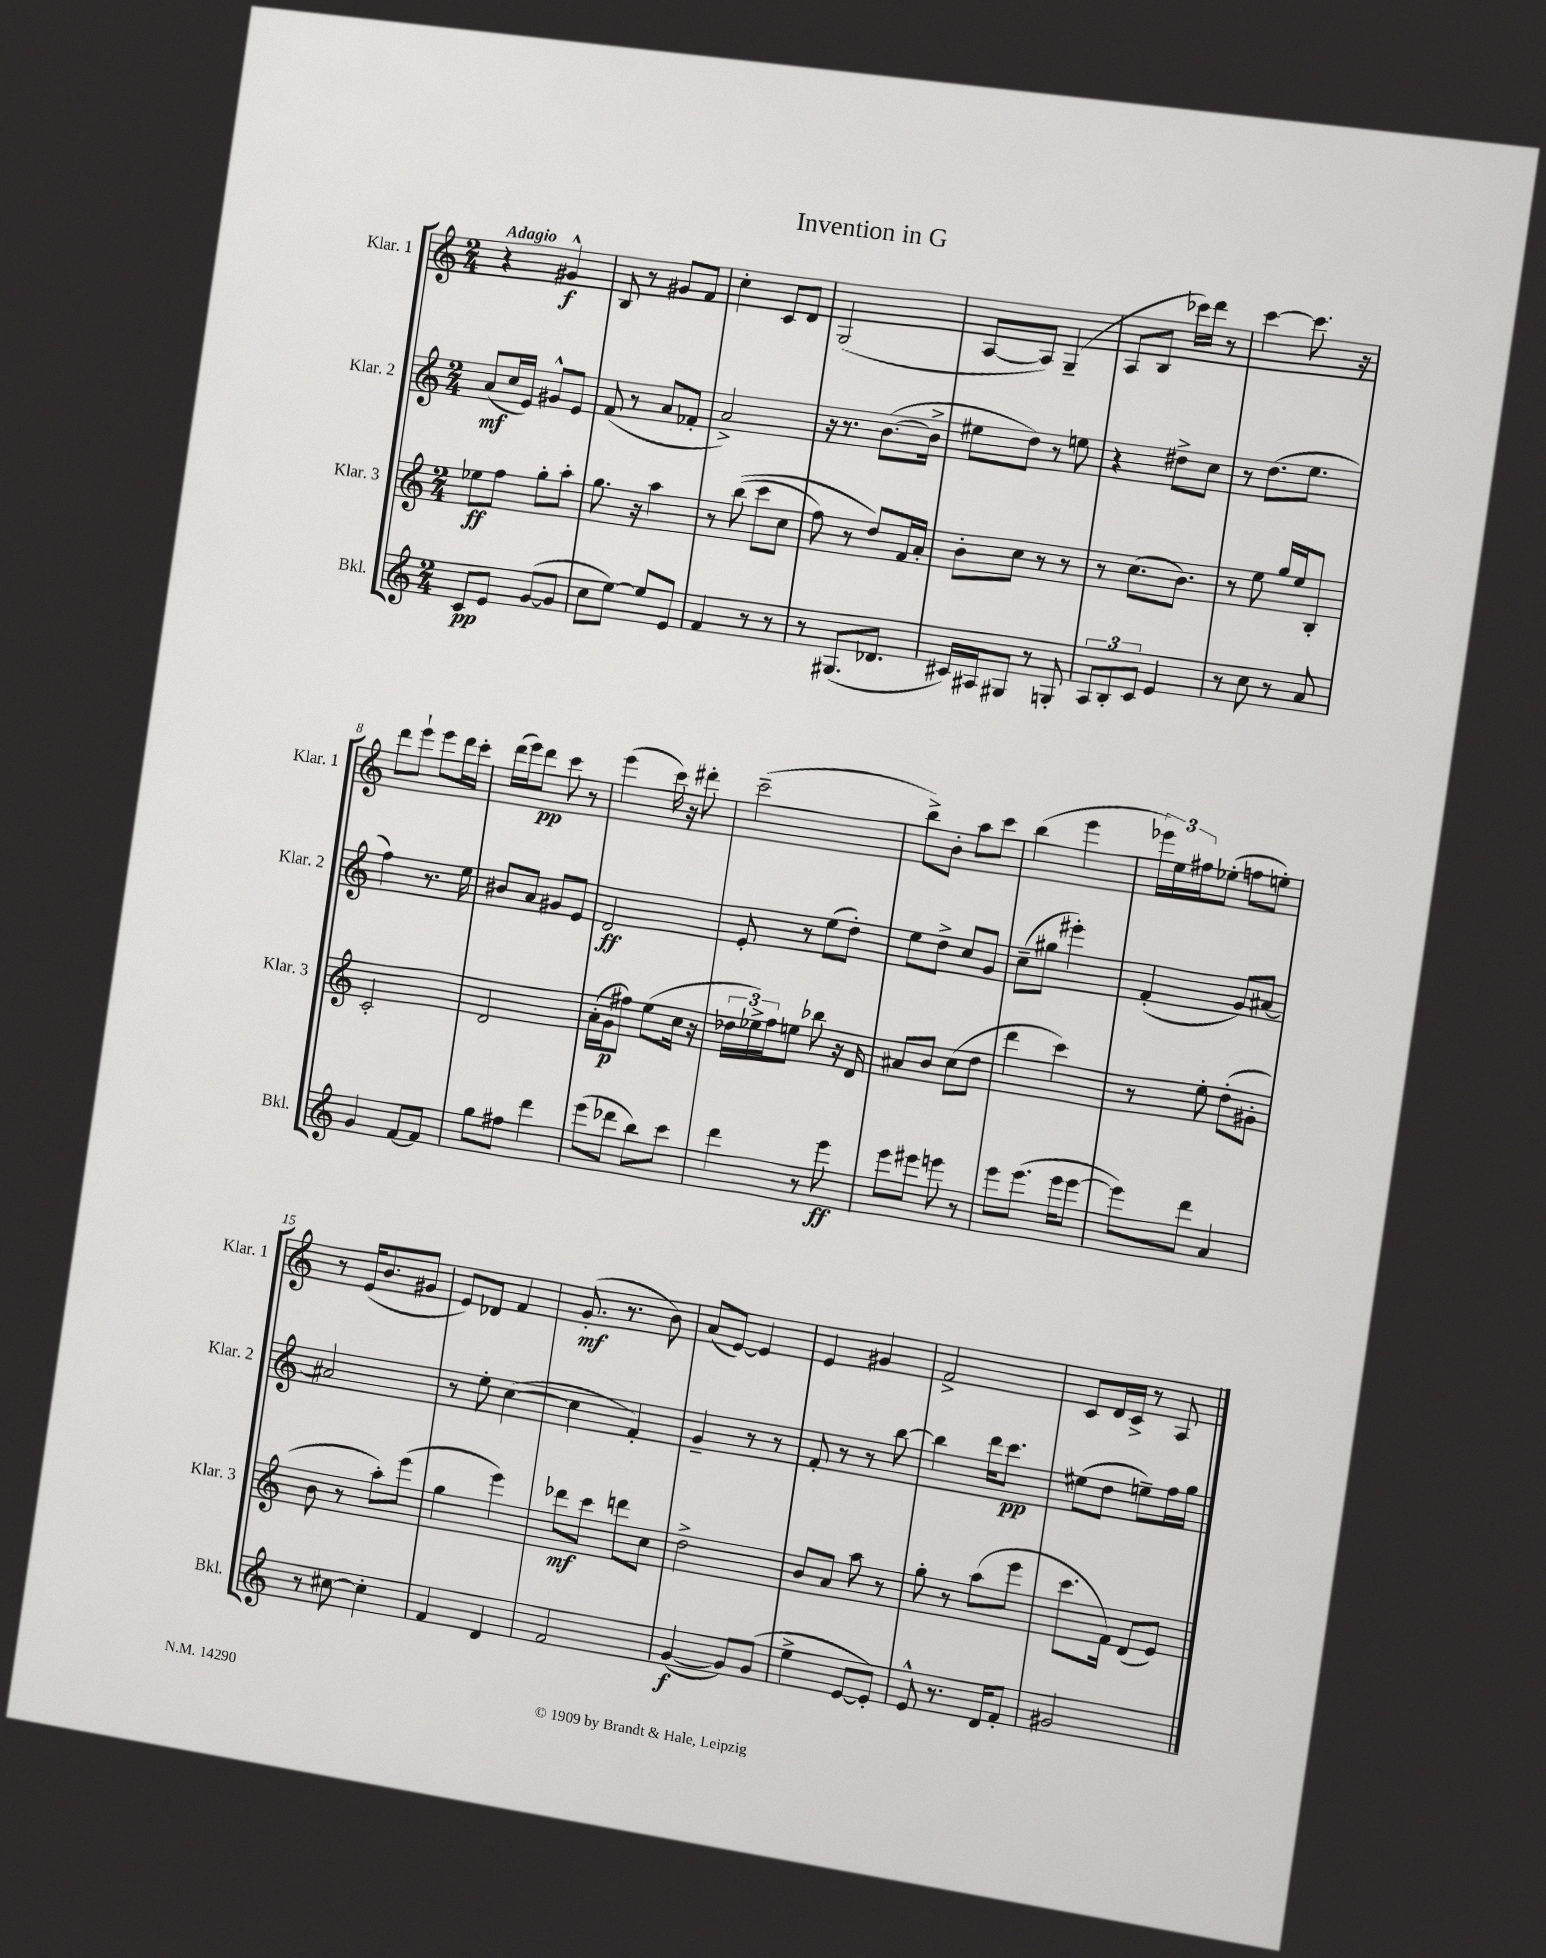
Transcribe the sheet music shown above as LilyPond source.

\header { title = "Invention in G" }
<<
\new StaffGroup <<
\new Staff = "s0" \with { instrumentName = "Klar. 1" shortInstrumentName = "Klar. 1" } {
    \clef treble \key c \major \numericTimeSignature \time 2/4 \tempo "Adagio"
    r4 gis'4-^\f |
    b8 r8 gis'8 f'8 |
    c''4-. c'8 d'8 |
    g2( |
    a8~ a8) g4--( |
    a8 b8 ces'''16) d'''16 r8 |
    c'''4~ c'''8. r16 |
    d'''8 e'''8-! e'''8 d'''16 c'''16-. |
    d'''16( e'''16) d'''8\pp c'''8 r8 |
    e'''4( c'''16) r16 dis'''8-. |
    c'''2--( |
    b''8->) b'8-. a''8 c'''8 |
    b''4( e'''4 |
    \tuplet 3/2 { ees'''16) e''16 fis''16 } ees''8-.( f''8 e''8-.) |
    r8 e'16( b'8. gis'8 |
    e'8) des'8 f'4 |
    g'8.-.\mf( r8. b'8) |
    a'8( e'8~) e'4 |
    e'4 gis'4 |
    f'2-> |
    c'8 d'16 c'16-> r8 a8 \bar "|." |
}
\new Staff = "s1" \with { instrumentName = "Klar. 2" shortInstrumentName = "Klar. 2" } {
    \clef treble \key c \major \numericTimeSignature \time 2/4
    a'8\mf( c''16 e'16) gis'8-^ e'8 |
    f'8( r8 a'8 fes'8-. |
    a'2->) |
    r16 r8. b'8.~( b'16-> |
    eis''8 d''8) r8 e''8 |
    r4 dis''8-> c''8 |
    r8 d''8.( e''8. |
    f''4) r8. e''16 |
    bis'8 a'8 gis'8 e'8 |
    d'2\ff |
    e'8-. r8 e''8( d''8-.) |
    e''8 d''8-> c''8 g'8 |
    c''8--( gis''8 eis'''4-.) |
    f'4-.( g'8) ais'8~ |
    ais'2 |
    r8 e''8-. c''4~( |
    c''4 f'4-.) |
    g'4-- r8 r8 |
    f'8-. r8 r8 b''8~ |
    b''4 d'''16 c'''8.\pp |
    eis''8( d''8 e''8--) f''16 g''16 \bar "|." |
}
\new Staff = "s2" \with { instrumentName = "Klar. 3" shortInstrumentName = "Klar. 3" } {
    \clef treble \key c \major \numericTimeSignature \time 2/4
    ees''8\ff f''8 g''8-. a''8-. |
    g''8. r16 a''4 |
    r8 b''8(\( c'''8 c''8 |
    f''8) r8 d''8\) f'16 a'16-. |
    b'8-. c''8 r8 r8 |
    r8 c''8.( b'8.) |
    r8 e''8 g''16 e''16 b8-. |
    c'2-. |
    d'2 |
    a'16-.( g'16\p fis''8) e''8( c''16 r16 |
    \tuplet 3/2 { des''16 ees''16->) f''16 } e''8 bes''8 r16 d'16 |
    ais'8 b'8 c''8( d''8 |
    d'''4 c'''4) |
    r8 e''8-. d''8-.( gis'8-. |
    b'8 r8 a''8-.) e'''8( |
    g''4 e'''4) |
    des'''8\mf c'''8 d'''8 c''8 |
    d''2-> |
    b'8 a'8 a''8 r8 |
    g''8-. r8 a''8( e'''8 |
    c'''8. f'16) d'8( e'8) \bar "|." |
}
\new Staff = "s3" \with { instrumentName = "Bkl." shortInstrumentName = "Bkl." } {
    \clef treble \key c \major \numericTimeSignature \time 2/4
    c'8\pp e'8 g'8~( g'8 |
    c''8 e''8~) e''8 e'8 |
    f'4 r8 r8 |
    r8 gis8.( des'8. |
    cis'16) ais16 gis8 r8 g8-. |
    \tuplet 3/2 { a8 b8-. c'8 } e'4 |
    r8 c''8 r8 a'8 |
    g'4 f'8~ f'8 |
    g''8 fis''8 d'''4 |
    e'''8( des'''8 b''8) c'''8 |
    d'''4 r8 e'''8\ff |
    e'''8 eis'''8 e'''8 r8 |
    e'''8 e'''8.( e'''16 e'''8~ |
    e'''8) d'''8 a'4 |
    r8 cis''8~ cis''4-. |
    f'4 d'4 |
    f'2 |
    g'4~\f( g'8) g'8( |
    e''4-> e'8~ e'8-.) |
    e'8-^ r8. d'16 f'8-. |
    gis'2 \bar "|." |
}
>>
>>
